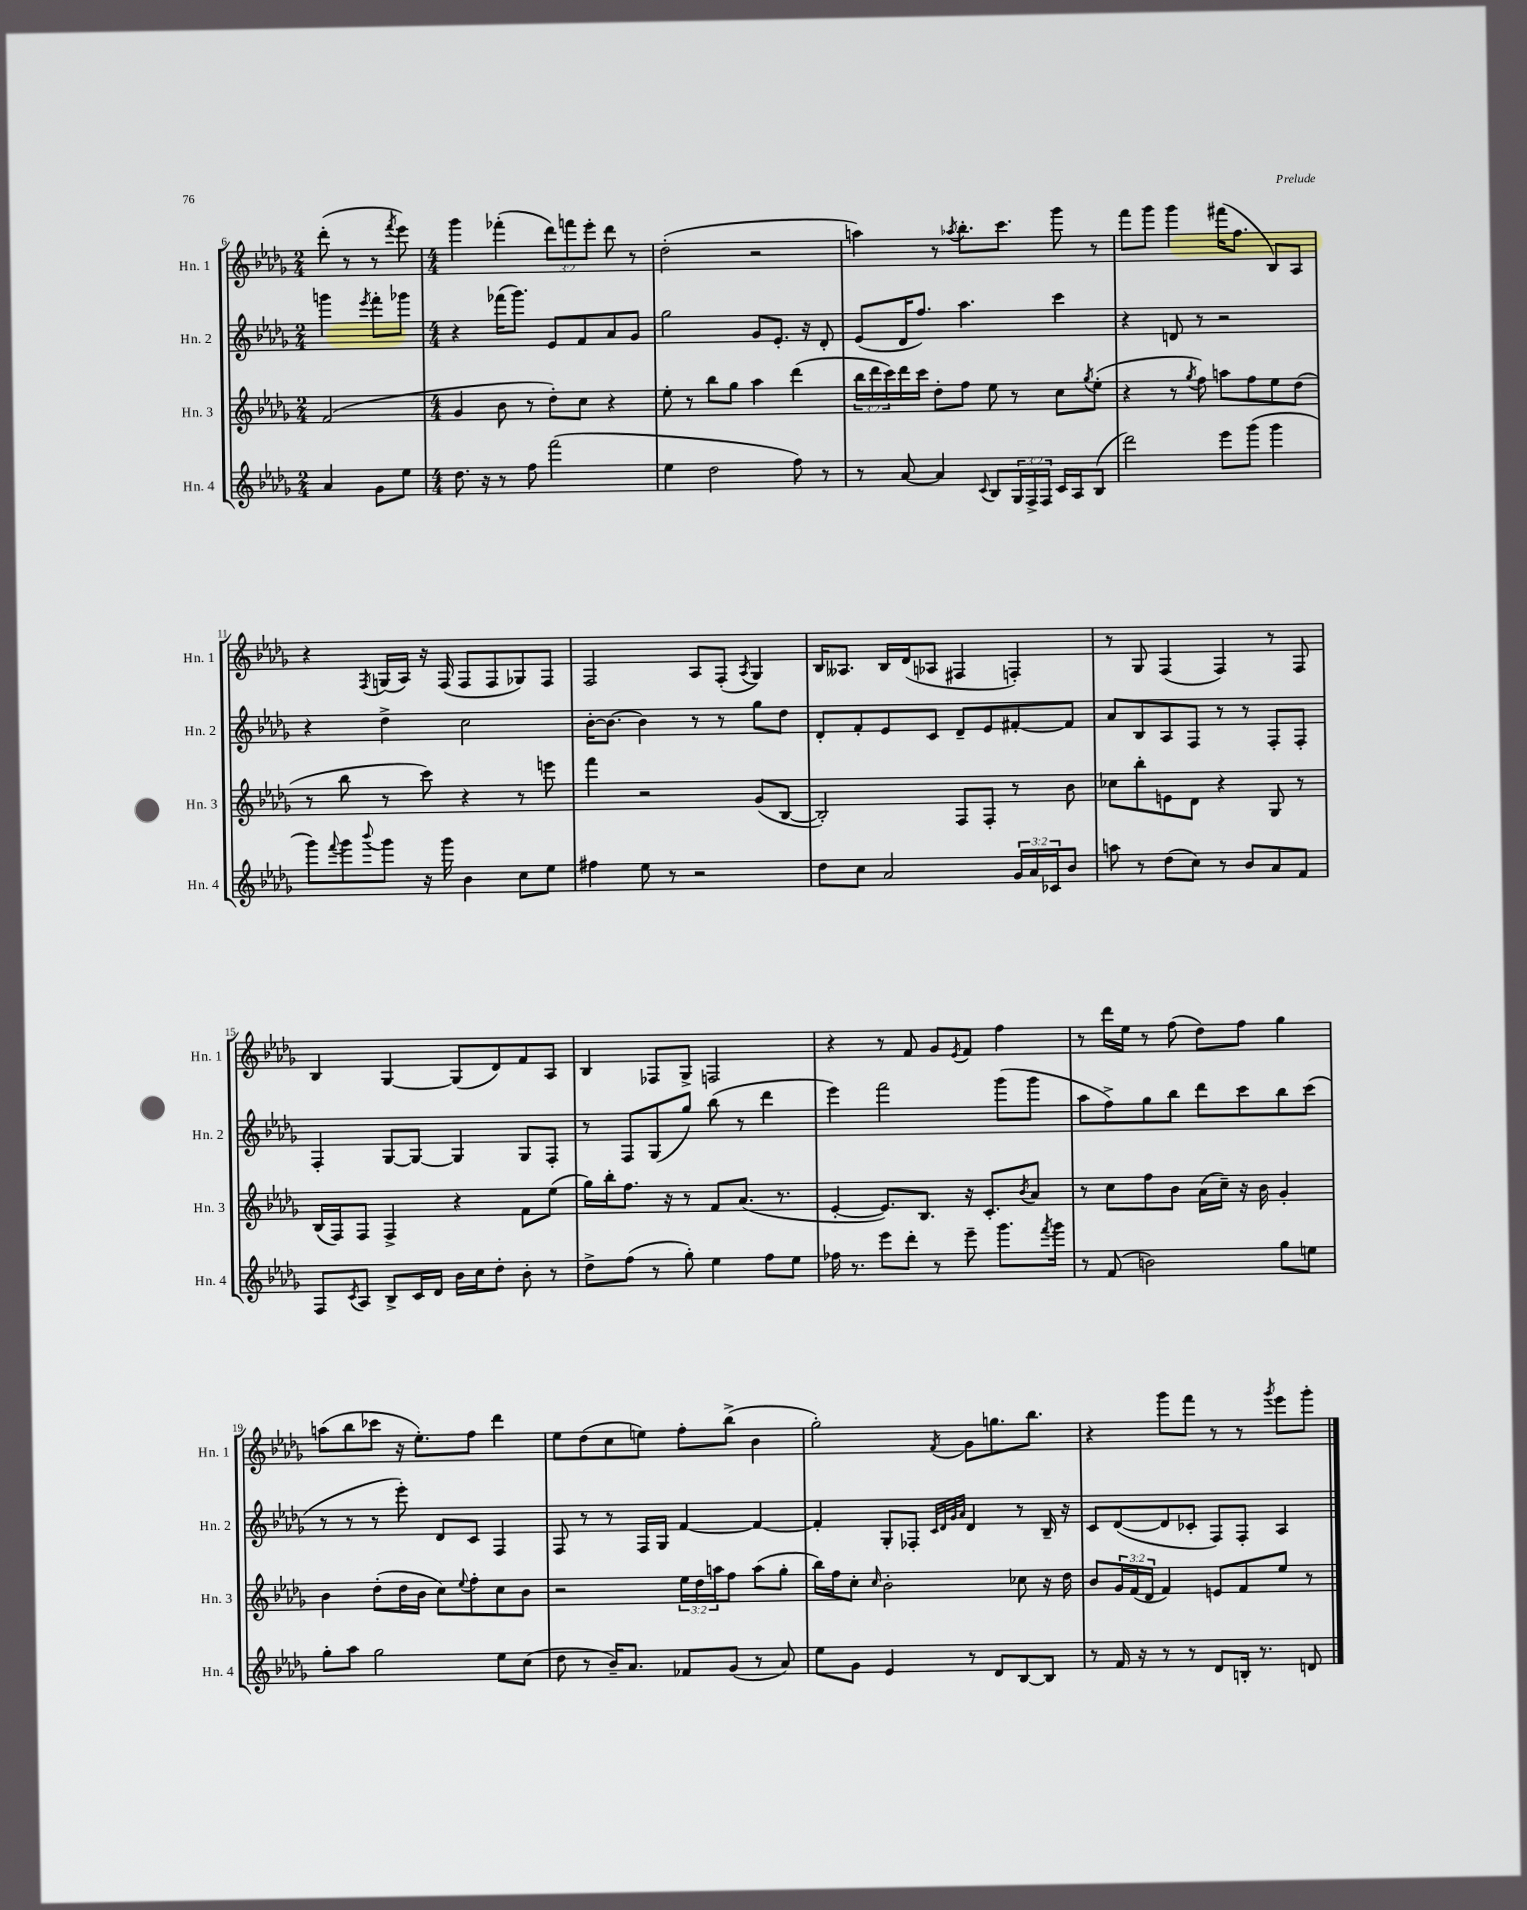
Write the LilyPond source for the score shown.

<<
\new StaffGroup <<
\new Staff = "s0" \with { instrumentName = "Hn. 1" shortInstrumentName = "Hn. 1" } {
    \clef treble \key des \major \numericTimeSignature \time 2/4 \override Staff.TupletNumber.text = #tuplet-number::calc-fraction-text
    des'''8-.( r8 r8 \acciaccatura { f'''8 } ees'''8) |
    \numericTimeSignature \time 4/4 ges'''4 fes'''4-.( \tuplet 3/2 { des'''8) f'''8 ees'''8-. } des'''8 r8 |
    des''2-.( r2 |
    a''4) r8 \acciaccatura { aes''8 } bes''8.-. c'''8. ges'''8 r8 |
    f'''8 ges'''8 ges'''4 fis'''16( f''8. bes8) aes8 |
    r4 \acciaccatura { f8 } g16( aes16) r16 f16( f8 f8 ges8) f8 |
    f2 aes8 f8-.( \acciaccatura { aes8 } ges4) |
    bes16 aeses8. bes16 des'16( aes8 fis4 f4-.) |
    r8 ges8 f4( f4) r8 f8 |
    bes4 ges4~ ges8( des'8) f'8 aes8 |
    bes4 fes8 ges8-> f2 |
    r4 r8 f'8 ges'8 \acciaccatura { ees'8 } f'8 f''4 |
    r8 des'''16 ees''16 r8 f''8( des''8) f''8 ges''4 |
    a''8( bes''8 ces'''8 r16 ees''8.-.) f''8 des'''4 |
    ees''8 des''8( c''8 e''8) f''8-. bes''8->( bes'4 |
    ges''2-.) \acciaccatura { f'8 } ges'8 g''8. bes''8. |
    r4 ges'''8 f'''8 r8 r8 \acciaccatura { ges'''8 } ees'''8 ges'''8-. \bar "|." |
}
\new Staff = "s1" \with { instrumentName = "Hn. 2" shortInstrumentName = "Hn. 2" } {
    \clef treble \key des \major \numericTimeSignature \time 2/4
    g'''4 \acciaccatura { ees'''8 } f'''8-. ges'''8 |
    \numericTimeSignature \time 4/4 r4 fes'''16( ges'''8.) ees'8 f'8 aes'8 ges'8 |
    ges''2 ges'8 ees'8.-. r16 des'8-. |
    ees'8( des'16 f''8.) aes''4. c'''4 |
    r4 d'8 r8 r2 |
    r4 des''4-> c''2 |
    bes'16~-. bes'8.~ bes'4 r8 r8 ges''8 des''8 |
    des'8-. f'8-. ees'8 c'8 des'8-- ees'8 fis'8~-. fis'8 |
    aes'8 bes8 aes8 f8 r8 r8 f8-. f8-. |
    f4-. ges8~ ges8~ ges4 ges8 f8-. |
    r8 f8 ges8( ges''8) bes''8( r8 des'''4 |
    ees'''4) f'''2 ges'''8( ges'''8 |
    aes''8 f''8->) ges''8 bes''8 des'''8 c'''8 bes''8 c'''8( |
    r8 r8 r8 ees'''8-.) des'8 c'8 f4 |
    f8 r8 r8 f16 ges16 f'4~ f'4~ |
    f'4-. ges8-. fes8-. \grace { c'32 des'32 ges'32 aes'32 } des'4 r8 bes16-- r16 |
    c'8 des'8~( des'8 ces'8-. f8) f8-. aes4 \bar "|." |
}
\new Staff = "s2" \with { instrumentName = "Hn. 3" shortInstrumentName = "Hn. 3" } {
    \clef treble \key des \major \numericTimeSignature \time 2/4 \override Staff.TupletNumber.text = #tuplet-number::calc-fraction-text
    f'2( |
    \numericTimeSignature \time 4/4 ges'4 bes'8 r8 des''8-.) c''8 r4 |
    ees''8-. r8 bes''8 ges''8 aes''4 des'''4( |
    \tuplet 3/2 { bes''16 des'''16 c'''16) } des'''16 c'''16 des''8-. f''8 ees''8 r8 c''8 \acciaccatura { ges''8 } ees''8-.( |
    r4 r8 \acciaccatura { ges''8 } f''8) a''8 f''8 ees''8 des''8( |
    r8 bes''8 r8 c'''8) r4 r8 e'''8 |
    f'''4 r2 ges'8( bes8~ |
    bes2-.) f8 f8-. r8 bes'8 |
    ces''8 bes''8-. e'8 des'8 r4 ges8 r8 |
    bes16( f16) f8 f4-> r4 f'8 ees''8( |
    ges''16) bes''16-. f''8. r16 r8 f'8 aes'8.( r8. |
    ees'4~-. ees'8.) bes8. r16 c'8.-. \acciaccatura { bes'8 } aes'8 |
    r8 c''8 f''8 bes'8 aes'16( c''16--) r16 bes'16 ges'4-. |
    bes'4 des''8-.( des''16 bes'16 c''8) \appoggiatura { ees''8 } f''8-. c''8 bes'8 |
    r2 \tuplet 3/2 { ees''16 des''16 a''16 } f''8 a''8( ges''8-. |
    bes''16) f''16 c''8-. \grace { c''16 } bes'2-. ces''8 r16 des''16 |
    bes'8 \tuplet 3/2 { ges'16 f'16( des'16 } f'4) e'8 f'8 ees''8 r8 \bar "|." |
}
\new Staff = "s3" \with { instrumentName = "Hn. 4" shortInstrumentName = "Hn. 4" } {
    \clef treble \key des \major \numericTimeSignature \time 2/4 \override Staff.TupletNumber.text = #tuplet-number::calc-fraction-text
    aes'4 ges'8 ees''8 |
    \numericTimeSignature \time 4/4 des''8. r16 r8 f''8 f'''2( |
    ees''4 des''2 f''8) r8 |
    r8 aes'8~ aes'4 \appoggiatura { c'8 } bes8 \tuplet 3/2 { ges16 f16-> f16 } c'16 aes16 bes8( |
    des'''2) ees'''8 ges'''8( ges'''4 |
    ges'''8) \appoggiatura { f'''8 } ges'''8 \appoggiatura { bes'''8 } ges'''8 r16 ges'''16 bes'4 c''8 ees''8 |
    fis''4 ees''8 r8 r2 |
    des''8 c''8 aes'2 \tuplet 3/2 { ges'16 aes'16 ces'16 } bes'8 |
    a''8 r8 des''8( c''8) r8 bes'8 aes'8 f'8 |
    f8 \acciaccatura { c'8 } aes8 bes8-> c'16 des'16 bes'16 c''16 des''8-. bes'8-. r8 |
    des''8-> f''8( r8 ges''8-.) ees''4 f''8 ees''8 |
    fes''16 r8. ees'''8 des'''8-. r8 ees'''8-- ges'''8. \acciaccatura { f'''8 } ges'''16 |
    r8 f'8( b'2) ges''8 e''8 |
    ges''8-. aes''8 ges''2 ees''8 c''8( |
    des''8 r8 bes'16--) aes'8. fes'8 ges'8( r8 aes'8) |
    ees''8 ges'8 ees'4 r8 des'8 bes8~ bes8 |
    r8 f'16 r16 r8 r8 des'8 b16-. r8. d'8 \bar "|." |
}
>>
>>
\layout { \context { \Score currentBarNumber = #6 } }
